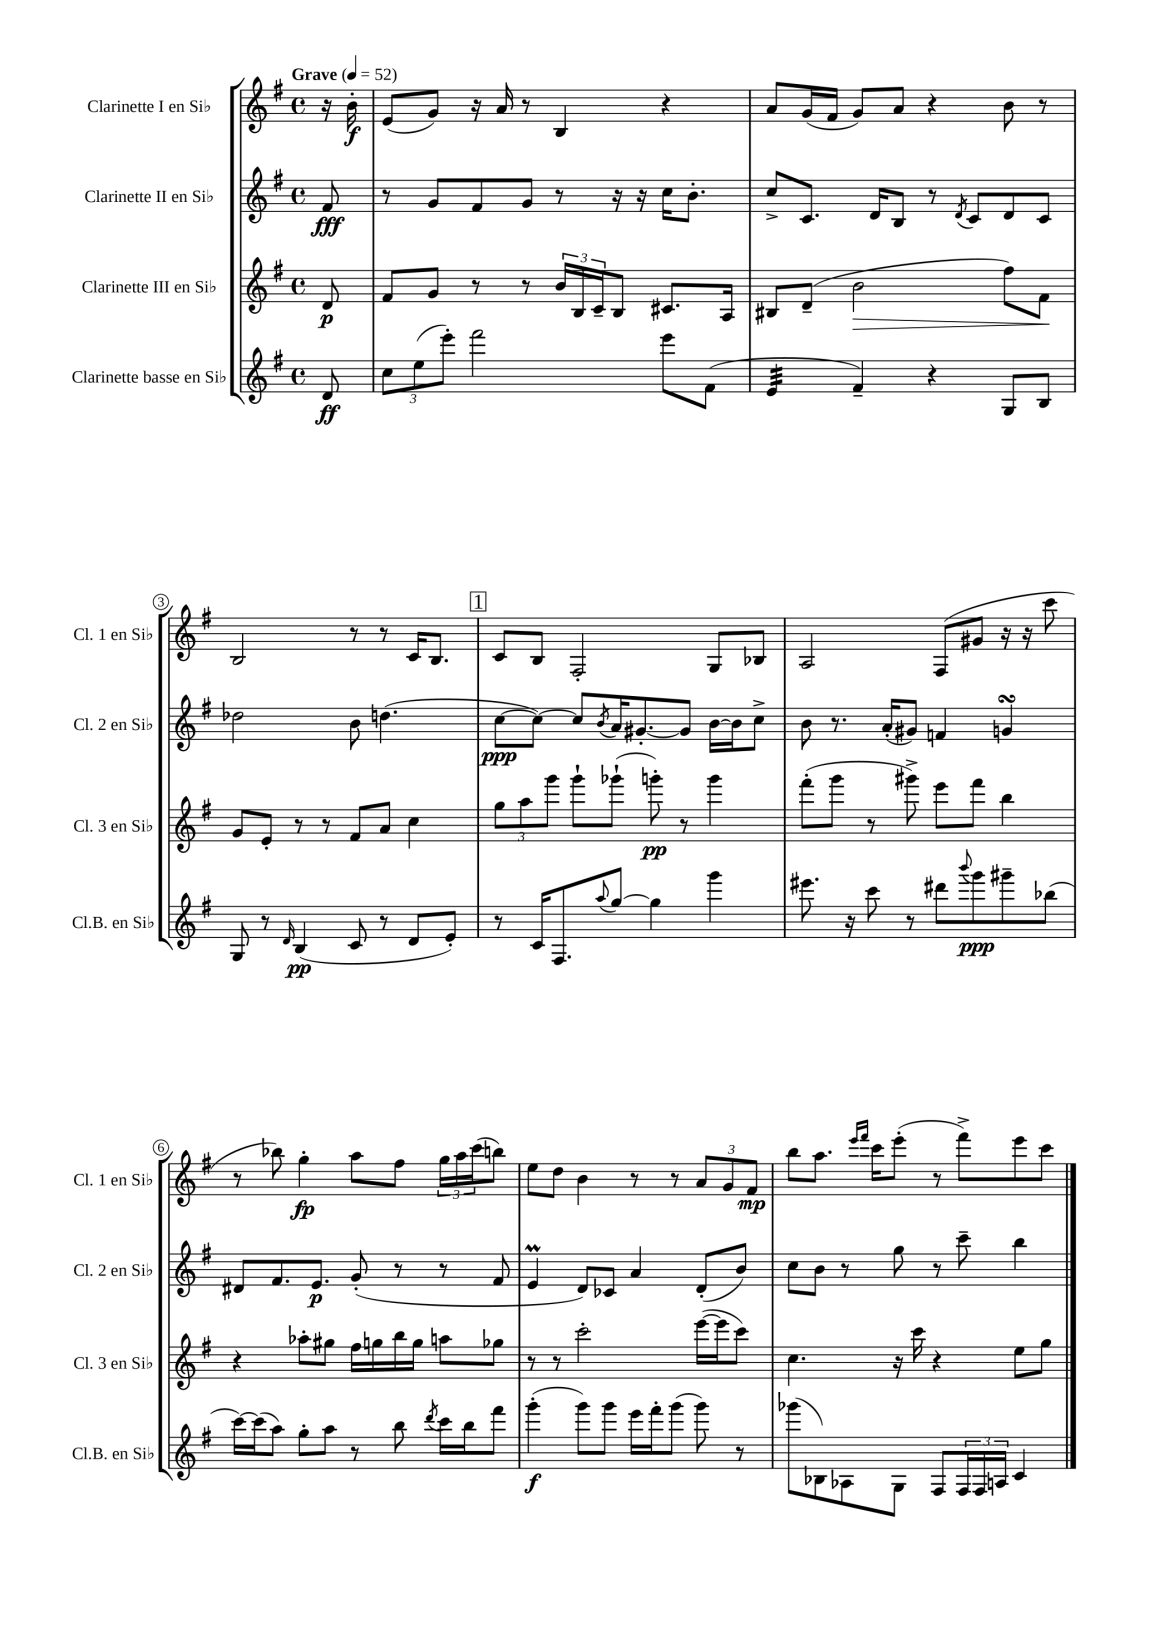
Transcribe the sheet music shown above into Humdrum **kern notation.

**kern	**dynam	**kern	**dynam	**kern	**dynam	**kern	**dynam
*part4	*part4	*part3	*part3	*part2	*part2	*part1	*part1
*staff4	*staff4	*staff3	*staff3	*staff2	*staff2	*staff1	*staff1
*I"Clarinette basse en Si♭	*	*I"Clarinette III en Si♭	*	*I"Clarinette II en Si♭	*	*I"Clarinette I en Si♭	*
*I'Cl.B. en Si♭	*	*I'Cl. 3 en Si♭	*	*I'Cl. 2 en Si♭	*	*I'Cl. 1 en Si♭	*
*clefG2	*	*clefG2	*	*clefG2	*	*clefG2	*
*k[f#]	*	*k[f#]	*	*k[f#]	*	*k[f#]	*
*M4/4	*	*M4/4	*	*M4/4	*	*M4/4	*
*met(c)	*	*met(c)	*	*met(c)	*	*met(c)	*
*MM52	*	*MM52	*	*MM52	*	*MM52	*
=	=	=	=	=	=	=	=
!	!	!	!	!	!	!LO:TX:a:B:t=Grave	!
8d/	ff	8d/	p	8f#/	fff	16r	.
.	.	.	.	.	.	16b'\	f
=1	=1	=1	=1	=1	=1	=1	=1
12cc\L	.	8f#/L	.	8r	.	(8e/L	.
(12ee\	.	.	.	.	.	.	.
.	.	8g/J	.	8g/L	.	8g/J)	.
12eee'\J)	.	.	.	.	.	.	.
2fff#\	.	8r	.	8f#/	.	16r	.
.	.	.	.	.	.	16a/	.
.	.	8r	.	8g/J	.	8r	.
.	.	24b/LL	.	8r	.	4B/	.
.	.	24B/	.	.	.	.	.
.	.	24c~/J	.	.	.	.	.
.	.	8B/J	.	16r	.	.	.
.	.	.	.	16r	.	.	.
8eee\L	.	8.c#X/L	.	16cc\KL	.	4r	.
.	.	.	.	8.b'\J	.	.	.
(8f#\J	.	.	.	.	.	.	.
.	.	16A/Jk	.	.	.	.	.
=2	=2	=2	=2	=2	=2	=2	=2
*tremolo	*	*	*	*	*	*	*
32e/LLL	.	8B#X/L	.	8cc^/L	.	8a/L	.
32e/	.	.	.	.	.	.	.
32e/	.	.	.	.	.	.	.
32e/	.	.	.	.	.	.	.
32e/	.	(8d~/J	.	8.c/J	.	(16g/L	.
32e/	.	.	.	.	.	.	.
32e/	.	.	.	.	.	16f#/JJ	.
32e/JJJ	.	.	.	.	.	.	.
*Xtremolo	*	*	*	*	*	*	*
!	!	!	!LO:HP:b	!	!	!	!
4f#~/)	.	2b\	>	.	.	8g/L)	.
.	.	.	.	16d/KL	.	.	.
.	.	.	.	8B/J	.	8a/J	.
4r	.	.	.	8r	.	4r	.
.	.	.	.	8qd/	.	.	.
.	.	.	.	8c/L	.	.	.
8G/L	.	8ff#\L)	.	8d/	.	8b\	.
8B/J	.	8f#\J	.	8c/J	.	8r	.
.	.	.	]	.	.	.	.
!!LO:LB:g=z
=3	=3	=3	=3	=3	=3	=3	=3
8G/	.	8g/L	.	2dd-X\	.	2B/	.
8r	.	8e'/J	.	.	.	.	.
16qqd/	.	.	.	.	.	.	.
(4B/	pp	8r	.	.	.	.	.
.	.	8r	.	.	.	.	.
8c/	.	8f#/L	.	8b\	.	8r	.
8r	.	8a/J	.	(4.ddn\	.	8r	.
8d/L	.	4cc\	.	.	.	16c/KL	.
.	.	.	.	.	.	8.B/J	.
8e'/J)	.	.	.	.	.	.	.
!!LO:REH:place=s1:t=1
=4	=4	=4	=4	=4	=4	=4	=4
8r	.	12gg\L	.	[8cc\L	ppp	8c/L	.
.	.	12aa\	.	.	.	.	.
16c/KL	.	.	.	8cc\J_)	.	8B/J	.
.	.	12ggg\J	.	.	.	.	.
8.F#/	.	.	.	.	.	.	.
.	.	8ggg`\L	.	8cc/L]	.	2F#'/	.
8qqaa/	.	.	.	8qb/	.	.	.
[8gg/J	.	(8ggg-X`\J	.	16a/K	.	.	.
.	.	.	.	[8.g#X'/	.	.	.
4gg\]	.	8gggn'\)	pp	.	.	.	.
.	.	8r	.	8g#/J]	.	.	.
4ggg\	.	4ggg\	.	[16b\LL	.	8G/L	.
.	.	.	.	16b\J]	.	.	.
.	.	.	.	8cc^\J	.	8B-X/J	.
=5	=5	=5	=5	=5	=5	=5	=5
8.eee#X\	.	(8fff#'\L	.	8b\	.	2A/	.
.	.	8ggg\J	.	8.r	.	.	.
16r	.	.	.	.	.	.	.
8ccc\	.	8r	.	.	.	.	.
.	.	.	.	(16a'/KL	.	.	.
8r	.	8ggg#X^\)	.	8g#X/J)	.	.	.
8ddd#X\L	.	8eee\L	.	4fn/	.	(8F#/L	.
8qqbbb/	.	.	.	.	.	.	.
8ggg\	ppp	8fff#\J	.	.	.	8g#X/J	.
8ggg#X~\	.	4bb\	.	4gnsSSs/	.	16r	.
.	.	.	.	.	.	16r	.
(8bb-X\J	.	.	.	.	.	8ccc\	.
!!LO:LB:g=z
=6	=6	=6	=6	=6	=6	=6	=6
[16ccc\LL)	.	4r	.	8d#X/L	.	8r	.
(16ccc\J]	.	.	.	.	.	.	.
8aa\J)	.	.	.	8.f#/	.	8bb-X\)	.
8gg'\L	.	8aa-X'\L	.	.	.	4gg'\	fp
.	.	.	.	8.e/J	p	.	.
8aa\J	.	8gg#X\J	.	.	.	.	.
8r	.	16ff#\LL	.	(8g'/	.	8aa\L	.
.	.	16ggn\	.	.	.	.	.
8bb\	.	16bb\	.	8r	.	8ff#\J	.
.	.	16gg\JJ	.	.	.	.	.
8qddd/	.	.	.	.	.	.	.
16ccc\LL	.	8aan\L	.	8r	.	24gg\LL	.
.	.	.	.	.	.	24aa\	.
16bb\J	.	.	.	.	.	.	.
.	.	.	.	.	.	(24ccc\J	.
8fff#\J	.	8gg-X\J	.	8f#/	.	8bbn\J)	.
=7	=7	=7	=7	=7	=7	=7	=7
(4ggg'\	f	8r	.	4eM/	.	8ee\L	.
.	.	8r	.	.	.	8dd\J	.
8ggg\L)	.	2ccc'\	.	8d/L)	.	4b\	.
8ggg\J	.	.	.	8c-X/J	.	.	.
16eee\LL	.	.	.	4a/	.	8r	.
16fff#'\J	.	.	.	.	.	.	.
(8ggg\J	.	.	.	.	.	8r	.
8ggg\)	.	([16eee\LL	.	(8d'/L	.	12a/L	.
.	.	16eee\J]	.	.	.	.	.
.	.	.	.	.	.	12g/	.
8r	.	8ccc\J)	.	8b/J)	.	.	.
.	.	.	.	.	.	12f#/J	mp
=8	=8	=8	=8	=8	=8	=8	=8
(8ggg-X\L	.	4.cc\	.	8cc\L	.	8bb\L	.
8B-X\)	.	.	.	8b\J	.	8.aa\J	.
8A-X\	.	.	.	8r	.	.	.
.	.	.	.	.	.	16qqeee/LL	.
.	.	.	.	.	.	16qqfff#/JJ	.
.	.	.	.	.	.	16ccc\KL	.
8G\J	.	16r	.	8gg\	.	(8eee'\J	.
.	.	16ccc\	.	.	.	.	.
8F#/L	.	4r	.	8r	.	8r	.
24F#/L	.	.	.	8ccc~\	.	8fff#^\L)	.
24F#/	.	.	.	.	.	.	.
24An/JJ	.	.	.	.	.	.	.
4c/	.	8ee\L	.	4bb\	.	8eee\	.
.	.	8gg\J	.	.	.	8ccc\J	.
==	==	==	==	==	==	==	==
*-	*-	*-	*-	*-	*-	*-	*-
